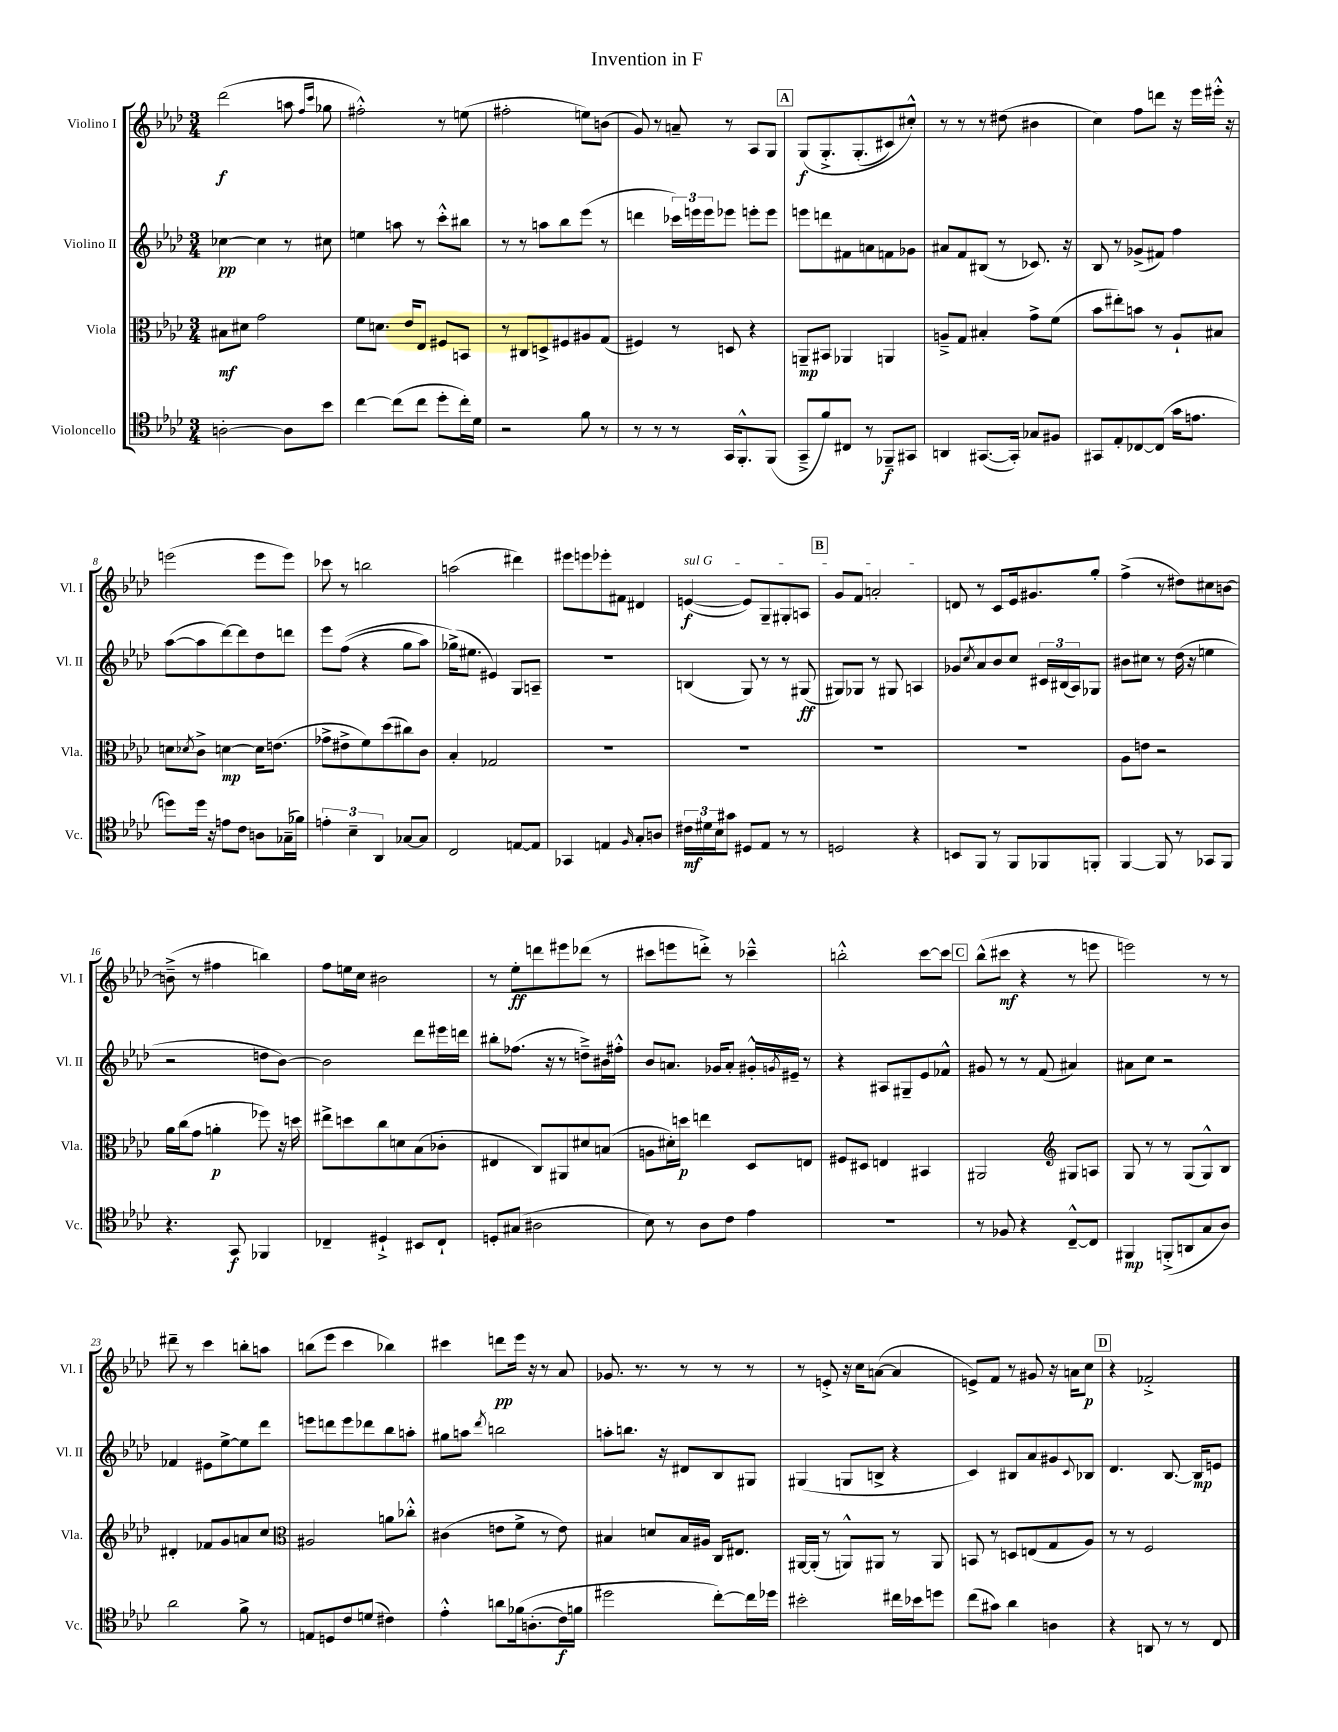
\header { title = "Invention in F" }
<<
\new StaffGroup <<
\new Staff = "s0" \with { instrumentName = "Violino I" shortInstrumentName = "Vl. I" } {
    \clef treble \key aes \major \numericTimeSignature \time 3/4
    des'''2\f( a''8 \grace { f''16 c'''16 } ges''8 |
    fis''2-.-^) r8 e''8( |
    fis''2-. e''8) b'8( |
    g'8) r8 a'8-- r8 aes8 g8 |
    \mark \markup { \box "A" } g8\f\( g8.-.-> g8.-.( cis'8) cis''8-.-^\) |
    r8 r8 r8 dis''8( bis'4 |
    c''4) f''8 d'''8 r16 ees'''16 eis'''16-.-^ r16 |
    e'''2( e'''8 e'''8) |
    ces'''8 r8 b''2 |
    a''2( dis'''4) |
    eis'''8 e'''8 ees'''8-. fis'8 dis'4 |
    \once \override TextSpanner.bound-details.left.text = \markup { \italic "sul G" } e'4~\f\startTextSpan( e'8) g8-- gis8-. a8 |
    \mark \markup { \box "B" } g'8 f'8 a'2-.\stopTextSpan |
    d'8 r8 c'8 ees'16 gis'8. g''8-. |
    f''4->( r8 dis''8) cis''8 b'8~ |
    b'8--->( r8 fis''4 b''4) |
    f''8 e''16 c''16 bis'2 |
    r8 ees''8-.\ff d'''8 eis'''8 des'''8( r8 |
    cis'''8 e'''8 d'''8-.->) r8 ces'''4---^ |
    b''2-.-^ c'''8~ c'''8 |
    \mark \markup { \box "C" } bes''8-^( cis'''8\mf r4 r8 e'''8 |
    e'''2) r8 r8 |
    dis'''8-- r8 c'''4 b''8-. a''8 |
    b''8( ees'''8 c'''4 bes''4) |
    cis'''4 d'''8\pp ees'''16 r16 r8 aes'8 |
    ges'8. r8. r8 r8 r8 |
    r8 e'8-.-> r16 c''16 a'8~( a'4 |
    e'8->) f'8 r8 gis'8 r16 a'16 c''8\p |
    \mark \markup { \box "D" } r4 fes'2-.-> \bar "|." |
}
\new Staff = "s1" \with { instrumentName = "Violino II" shortInstrumentName = "Vl. II" } {
    \clef treble \key aes \major \numericTimeSignature \time 3/4
    ces''4~\pp ces''4 r8 cis''8 |
    e''4 a''8 r8 c'''8-.-^ bis''8 |
    r8 r8 a''8 bes''8 ees'''8( r8 |
    d'''4 \tuplet 3/2 { ces'''16) e'''16 e'''16 } ees'''8 e'''8-. e'''8 |
    \mark \markup { \box "A" } e'''8 d'''8 fis'8 a'8 f'8 ges'8 |
    ais'8 f'8 bis8( r8 ces'8.) r16 |
    bes8 r8 ges'8->( fis'8) f''4 |
    aes''8~( aes''8 des'''8~) des'''8 des''8 d'''8 |
    ees'''8 f''8(\( r4 g''8 aes''8) |
    ges''16->(\) eis''8. eis'4) g8 a8-- |
    R2. |
    b4( g8) r8 r8 gis8\ff( |
    \mark \markup { \box "B" } gis8) ges8 r8 gis8 a4 |
    ges'8 \acciaccatura { c''8 } aes'8 bes'8 c''8 \tuplet 3/2 { cis'16 bis16( aes16) } ges8 |
    bis'8 cis''8 r8 des''16( r16 e''4 |
    r2 d''8 bes'8~) |
    bes'2 des'''8 eis'''16 d'''16 |
    bis''8-. fes''8.( r16 r8 d''8--->) bis'16 fis''16-.-^ |
    bes'8 a'8. ges'16 a'8-. gis'16-.-^ \acciaccatura { g'8 } eis'16-- r8 |
    r4 ais8 gis8-- ees'8 fes'8-^ |
    \mark \markup { \box "C" } gis'8 r8 r8 f'8( ais'4) |
    ais'8 c''8 r2 |
    fes'4 eis'8 ees''8~-> ees''8 des'''8 |
    e'''8 d'''8 e'''8 des'''8 bes''8 a''8-. |
    gis''8 a''8 \acciaccatura { des'''8 } b''2 |
    a''8-. b''8. r16 dis'8 bes8 gis8 |
    gis4( g8 b8-> r4 |
    c'4) bis8 aes'8 gis'8 \appoggiatura { c'8 } bes8 |
    \mark \markup { \box "D" } des'4. bes8.~ bes16\mp e'8 \bar "|." |
}
\new Staff = "s2" \with { instrumentName = "Viola" shortInstrumentName = "Vla." } {
    \clef alto \key aes \major \numericTimeSignature \time 3/4
    bis8\mf dis'8 g'2 |
    f'8 d'8. ees'16 ees8 fis8 b,8 |
    r8 cis8 d8-> fis8 ais8 g8( |
    fis4) r8 d8 r4 |
    \mark \markup { \box "A" } a,8--\mp bis,8 aes,4 a,4 |
    a8---> g8 bis4-. g'8-> f'8( |
    bes'8 eis''8-.) b'8 r8 aes8-! bis8 |
    d'8 \acciaccatura { des'8 } c'8-> d'4~\mp d'16 e'8.( |
    ges'8-> eis'8-> f'8) des''8( cis''8) c'8 |
    bes4-. ges2 |
    R2. |
    R2. |
    \mark \markup { \box "B" } R2. |
    R2. |
    aes8 e'8 r2 |
    aes'16 c''16( g'8 a'4-.\p fes''8) r16 d''16 |
    eis''8-> d''8 c''8 d'8 bes8( ces'8-. |
    eis4 c8) ais,8 dis'8 b8( |
    a8 dis'16-.) d''16\p e''4 des8 e8 |
    fis8 dis8 e4 bis,4 |
    \mark \markup { \box "C" } ais,2 \clef treble gis8 a8 |
    g8 r8 r8 g8( g8-^) bes8 |
    dis'4-. fes'8 g'8 a'8 c''8 |
    \clef alto ais2 a'8 ces''8-.-^ |
    cis'4( e'8 f'8-> r8 e'8) |
    bis4 d'8 bis16 ais16 c16 eis8. |
    ais,16~ ais,16-.( r8 a,8-^) ais,8 r8 ais,8 |
    b,8 r8 d8 e8( g8 aes8) |
    \mark \markup { \box "D" } r8 r8 f2 \bar "|." |
}
\new Staff = "s3" \with { instrumentName = "Violoncello" shortInstrumentName = "Vc." } {
    \clef tenor \key aes \major \numericTimeSignature \time 3/4
    a2~-. a8 bes'8 |
    c''4~ c''8( c''8 des''8-. c''16-.) des'16 |
    r2 f'8 r8 |
    r8 r8 r8 g,16 f,8.-.-^ f,8( |
    \mark \markup { \box "A" } g,8---> f'8) cis8 r8 fes,8--\f gis,8 |
    a,4 gis,8.~( gis,16-.) ges8 fis8 |
    gis,8 ees8-. ces8~ ces8( g'16 e'8. |
    d''8) d''16 r16 e'8 c'8 a8 ges16--( fes'16) |
    \tuplet 3/2 { e'4-. bes4-- aes,4 } ges8~ ges8 |
    c2 e8~ e8 |
    ges,4 e4 \grace { f16 } g8-. a8 |
    \tuplet 3/2 { cis'16\mf dis'16 bes16 } gis'8 dis8 ees8 r8 r8 |
    \mark \markup { \box "B" } d2 r4 |
    b,8 f,8 r8 f,8 fes,8 f,8-. |
    f,4~ f,8 r8 ges,8 f,8 |
    r4. g,8\f fes,4 |
    ces4-- dis4-!-> bis,8 ces8-! |
    d8-. gis8( ais2 |
    bes8) r8 aes8 c'8 ees'4 |
    R2. |
    \mark \markup { \box "C" } r8 fes8 r4 c8~---^ c8 |
    fis,4\mp f,8-.->( a,8 g8 aes8) |
    aes'2 f'8-> r8 |
    e8 d8 c'8 d'8( cis'4) |
    ees'4-.-^ a'8 fes'16\( a8.-.( c'16\f) f'16 |
    dis''2 c''8~-.\) c''16 des''16 |
    bis'2-. cis''16 bes'16 d''8 |
    c''8( gis'8) aes'4 a4 |
    \mark \markup { \box "D" } r4 a,8 r8 r8 c8 \bar "|." |
}
>>
>>
